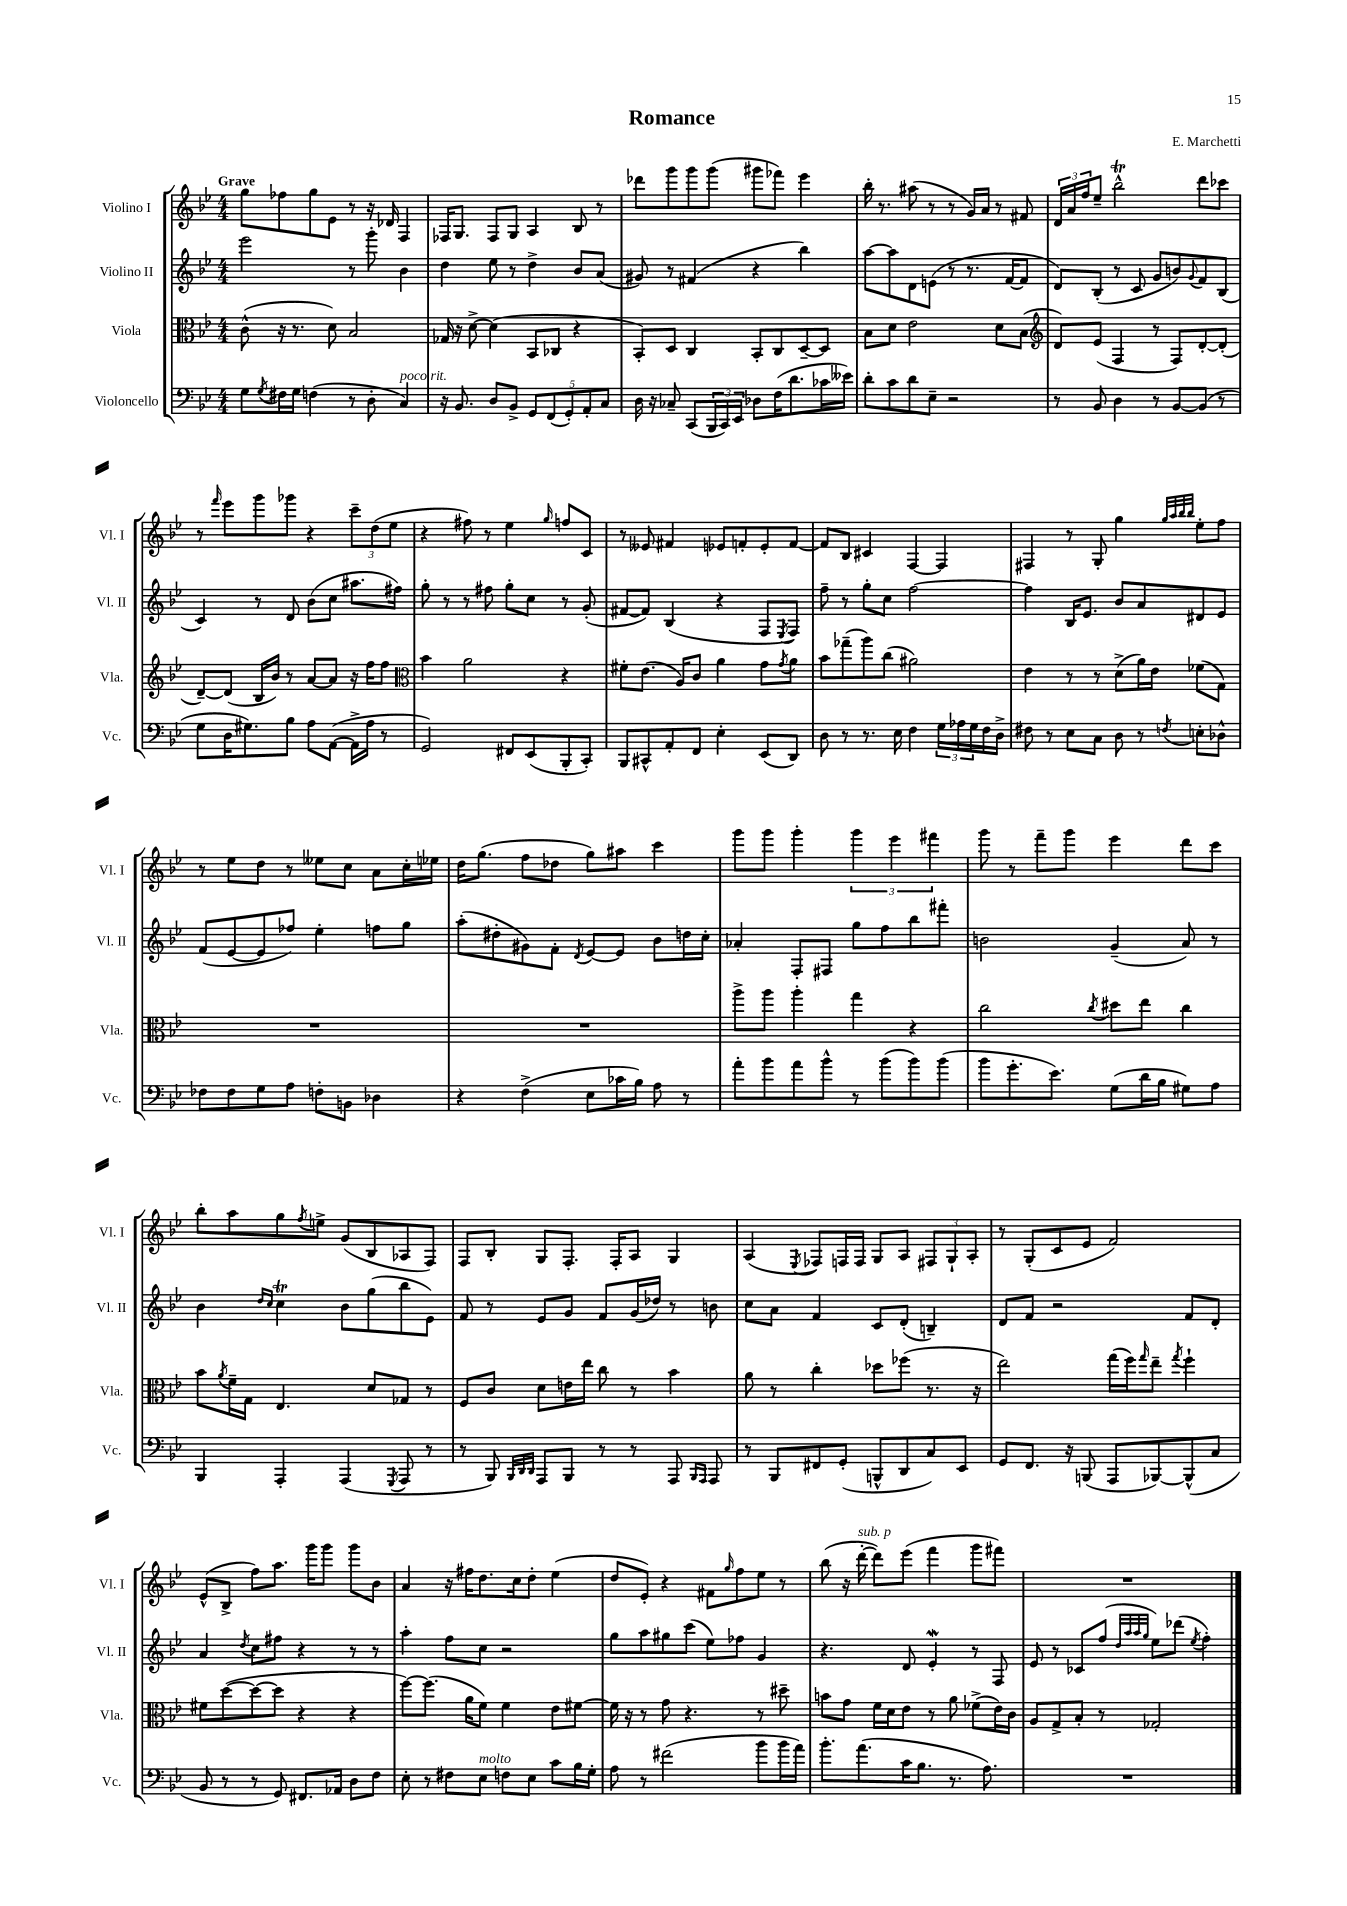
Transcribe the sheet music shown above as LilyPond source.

\header { title = "Romance" composer = "E. Marchetti" }
<<
\new StaffGroup <<
\new Staff = "s0" \with { instrumentName = "Violino I" shortInstrumentName = "Vl. I" } {
    \clef treble \key bes \major \numericTimeSignature \time 4/4 \tempo "Grave"
    g''8 fes''8 g''8 ees'8 r8 r16 des'16 f4 |
    fes16 g8. fes8 g8 a4 bes8 r8 |
    des'''8 g'''8 g'''8 g'''8( gis'''8 fes'''8) ees'''4 |
    bes''16-. r8. ais''8( r8 r8 g'16) a'16 r8 fis'8 |
    \tuplet 3/2 { d'16 a'16 f''16 } ees''8-- bes''2-^\trill d'''8 ces'''8 |
    r8 \grace { f'''16 } ees'''8 g'''8 ges'''8 r4 \tuplet 3/2 { c'''8-- d''8( ees''8 } |
    r4 fis''8) r8 ees''4 \grace { g''16 } f''8 c'8 |
    r8 eeses'8 fis'4 ees'8 f'8-. ees'8-. f'8~ |
    f'8 bes8 cis'4 f4~ f4 |
    fis4 r8 g8-. g''4 \grace { g''32 a''32 bes''32 bes''32 } ees''8-. f''8 |
    r8 ees''8 d''8 r8 eeses''8 c''8 a'8 c''16-. ees''16 |
    d''16 g''8.( f''8 des''8 g''8) ais''8 c'''4 |
    g'''8 g'''8 g'''4-. \tuplet 3/2 { g'''4 ees'''4 fis'''4 } |
    g'''8 r8 f'''8-- g'''8 ees'''4 d'''8 c'''8 |
    bes''8-. a''8 g''8 \acciaccatura { f''8 } e''8-> g'8( bes8 aes8 f8) |
    f8 bes8-. g8 f8.-. f16-. a8 g4 |
    a4( \acciaccatura { ees8 } fes8) f16 f16 g8 a8 \tuplet 3/2 { fis8 g8-! a8-. } |
    r8 g8-.( c'8 ees'8 f'2) |
    ees'8-^( bes8-> f''8) a''8. g'''16 g'''8 g'''8 bes'8 |
    a'4 r16 fis''16 d''8. c''16 d''8-. ees''4( |
    d''8 ees'8-.) r4 fis'8 \grace { g''16 } f''8 ees''8 r8 |
    bes''8( r16 d'''16~-.^\markup { \italic "sub. p" } d'''8) ees'''8( f'''4 g'''8 fis'''8) |
    R1 \bar "|." |
}
\new Staff = "s1" \with { instrumentName = "Violino II" shortInstrumentName = "Vl. II" } {
    \clef treble \key bes \major \numericTimeSignature \time 4/4
    ees'''2 r8 g'''8-. bes'4 |
    d''4 ees''8 r8 d''4-> bes'8 a'8( |
    gis'8) r8 fis'4( r4 bes''4) |
    a''8~ a''8 d'8 e'8( r8 r8. f'16~ f'8 |
    d'8) bes8-.( r8 c'8 g'8 b'8) \appoggiatura { g'8 } f'8 bes8( |
    c'4) r8 d'8 bes'8( c''8 ais''8. fis''16) |
    g''8-. r8 r8 fis''8 g''8-. c''8 r8 g'8-.( |
    fis'8~ fis'8) bes4( r4 f8 \acciaccatura { ees8 } f8) |
    f''8-- r8 g''8-. c''8 f''2~ |
    f''4 bes16 ees'8. bes'8 a'8 dis'8 ees'8 |
    f'8( ees'8~ ees'8 fes''8) ees''4-. f''8 g''8 |
    a''8-.( dis''8-. gis'8) f'8-. \acciaccatura { d'8 } ees'8~ ees'8 bes'8 d''16 c''16-. |
    aes'4-. f8-. fis8 g''8 f''8 bes''8 fis'''8-. |
    b'2 g'4--( a'8) r8 |
    bes'4 \grace { d''16 c''16 } c''4\trill bes'8 g''8( bes''8 ees'8) |
    f'8 r8 ees'8 g'8 f'8 g'16( des''16) r8 b'8 |
    c''8 a'8 f'4 c'8 d'8-.( b4--) |
    d'8 f'8 r2 f'8 d'8-. |
    a'4 \acciaccatura { d''8 } c''8 fis''8 r4 r8 r8 |
    a''4-. f''8 c''8 r2 |
    g''8 a''8 gis''8 c'''8( ees''8) fes''8 g'4 |
    r4. d'8 ees'4-.\mordent r8 f8 |
    ees'8 r8 ces'8 f''8( \grace { d''32 a''32 a''32 g''32 } ees''8) des'''8( \acciaccatura { ees''8 } f''4-.) \bar "|." |
}
\new Staff = "s2" \with { instrumentName = "Viola" shortInstrumentName = "Vla." } {
    \clef alto \key bes \major \numericTimeSignature \time 4/4
    c'8-^( r16 r8. d'8) bes2 |
    ges16 r16 d'8~-> d'4( bes,8 ces8 r4 |
    bes,8-.) d8 c4 bes,8-. c8 d8~-- d8 |
    bes8 d'8 ees'2 d'8 bes8( |
    \clef treble d'8) ees'8( f4 r8 f8) d'8~-. d'8-.( |
    d'8~--) d'8( bes16 bes'16) r8 a'8~ a'8 r16 f''16 f''8 |
    \clef alto bes'4 a'2 r4 |
    fis'8-. ees'8.( a16) c'8 a'4 g'8 \acciaccatura { g'8 } a'8 |
    bes'8 ges''8--( a''8) c''8( ais'2) |
    ees'4 r8 r8 d'8->( a'16) ees'16 fes'8( g8) |
    R1 |
    R1 |
    a''8-> a''8 a''4-. g''4 r4 |
    c''2 \acciaccatura { c''8 } dis''8 ees''8 c''4 |
    bes'8 \acciaccatura { a'8 } f'16-- g16 ees4. d'8 ges8 r8 |
    f8 c'8 d'8 e'16 ees''16 c''8 r8 bes'4 |
    a'8 r8 c''4-. des''8 fes''8( r8. r16 |
    ees''2) g''16( f''16) \grace { g''16 } ees''8-- \acciaccatura { g''8 } f''4-! |
    fis'8 d''8~( d''8~ d''8 r4 r4 |
    f''8~) f''8.( a'16 f'8) f'4 ees'8 fis'8~ |
    fis'16 r16 r8 g'8 r4. r8 dis''8-- |
    b'8 g'8 f'16 d'16 ees'8 r8 a'8 fes'8->( ees'16) c'16 |
    a8 g8-> bes8-. r8 ges2-. \bar "|." |
}
\new Staff = "s3" \with { instrumentName = "Violoncello" shortInstrumentName = "Vc." } {
    \clef bass \key bes \major \numericTimeSignature \time 4/4
    g8 \acciaccatura { g8 } fis16 g16 f4( r8 d8-. c4^\markup { \italic "poco rit." }) |
    r16 bes,8. d8 bes,8-> \tuplet 5/4 { g,8 f,8( g,8-.) a,8-. c8 } |
    d16 r16 ces8-- c,8( \tuplet 3/2 { bes,,16 c,16) ees,16 } des8 f16( d'8. ces'16 eeses'16) |
    d'8-. c'8 d'8 ees8-- r2 |
    r8 bes,8 d4 r8 bes,8~ bes,8( r8 |
    g8 d16 gis8.) bes8 a8 a,8~( a,16-> a16 r8 |
    g,2) fis,8 ees,8( bes,,8-. c,8-.) |
    bes,,8 cis,8-^ a,8-. f,8 ees4-. ees,8( d,8) |
    d8 r8 r8. ees16 f4 \tuplet 3/2 { g16 aes16 g16 } f16 d16-> |
    fis8 r8 ees8 c8 d8 r8 \acciaccatura { f8 } e8-. des8-^ |
    fes8 fes8 g8 a8 f8-. b,8 des4 |
    r4 f4->( ees8 ces'16 bes16) a8 r8 |
    a'8-. bes'8 a'8 bes'8-^ r8 bes'8( bes'8) bes'8( |
    bes'8 g'8.-. ees'8.) g8( d'16 bes16 gis8) a8 |
    bes,,4 a,,4-. a,,4( \acciaccatura { g,,8 } a,,8 r8 |
    r8 bes,,8) \grace { bes,,32 d,32 d,32 } a,,8 bes,,8 r8 r8 a,,8 \grace { bes,,16 a,,16 } a,,8 |
    r8 bes,,8 fis,8 g,8-.( b,,8-^ d,8 c8) ees,8 |
    g,8 f,8. r16 b,,8( a,,8 bes,,8~) bes,,8-^( c8 |
    bes,8 r8 r8 g,8) fis,8. aes,16 d8 f8 |
    ees8-. r8 fis8 ees8^\markup { \italic "molto" } f8 ees8 c'8 bes16 g16-. |
    a8 r8 fis'2( bes'8 bes'16 a'16) |
    bes'8.-. a'8.( c'16 bes8. r8. a8.) |
    R1 \bar "|." |
}
>>
>>
\layout { \context { \Score \remove "Bar_number_engraver" } }
